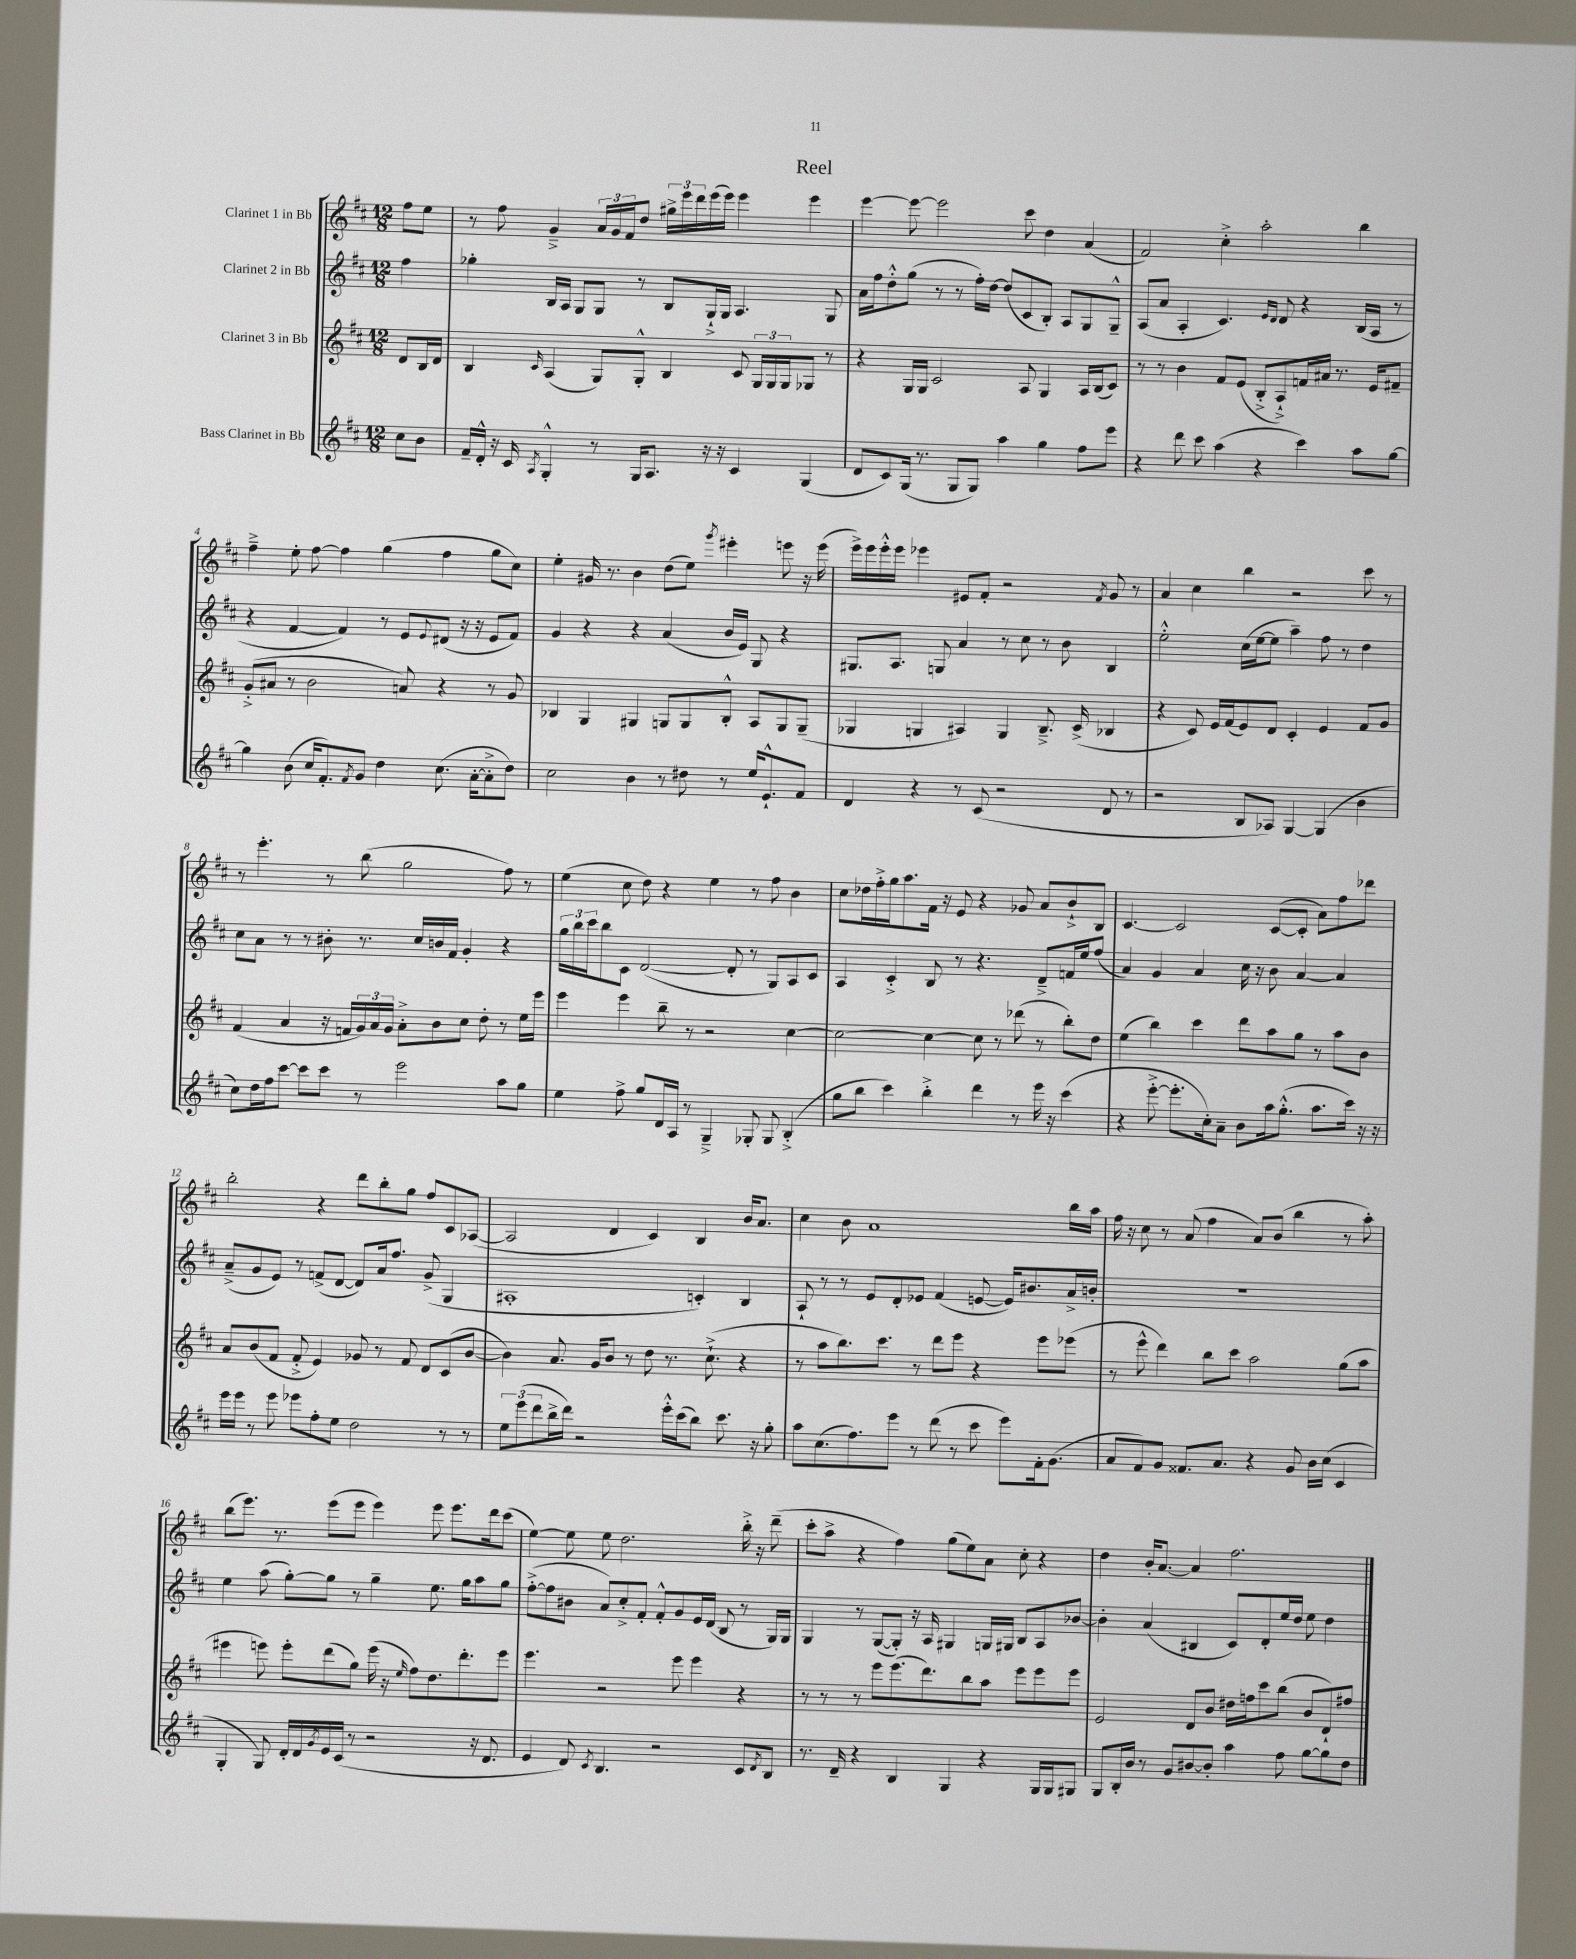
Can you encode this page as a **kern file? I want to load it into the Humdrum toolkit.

**kern	**kern	**kern	**kern
*staff4	*staff3	*staff2	*staff1
*clefG2	*clefG2	*clefG2	*clefG2
*k[f#c#]	*k[f#c#]	*k[f#c#]	*k[f#c#]
*M12/8	*M12/8	*M12/8	*M12/8
8cc#	8d	4ff#	8ff#
8b	16B	.	8ee
.	16d	.	.
=	=	=	=
16f#~	4B	4gg-'	8r
16d'^^	.	.	.
16r	.	.	8ff#
16c#	.	.	.
8qA	16qqc#	.	.
4G'^^	(4A	16B	4g~^
.	.	16A	.
.	.	8G	.
8r	8G)	8G	24a
.	.	.	24g
.	.	.	24f#
16G	8G'^^	8r	8dd
8.A	.	.	.
.	4B	8B	24gg#^
.	.	.	24eee
.	.	.	24ddd
16r	.	16G`^	(16eee
16r	.	16G	16eee)
4c#	8c#	4.A	4eee
.	24G	.	.
.	24G	.	.
.	24G	.	.
(4G	8G-	.	4eee
.	8r	8G	.
=	=	=	=
8d	4r	16a	[4eee
.	.	16ff#	.
8c#)	.	8dd'^^	.
(16G	16G	(8gg	8eee_
8.r	16G	.	.
.	2c#	8r	2eee]
8G	.	8r	.
8G)	.	16ff#')	.
.	.	[16dd	.
4aa	.	(8dd]	.
.	8A	8c#	8ccc#
4gg	4G	8B')	4dd
.	.	8A	.
8ff#	16A	8G	(4a
.	(16B	.	.
8eee	8c#)	8G~^^	.
=	=	=	=
4r	8r	(8A	2f#)
.	8r	8a	.
8ddd	4b	4A'	.
8ccc#	.	.	.
(4aa	8f#	4.c#)	4cc#'^
.	(8e	.	.
4r	8B'^	.	2aa'
.	.	16qqe	.
.	.	16qqd	.
.	8A`^)	8d	.
4ccc#)	16f	4r	.
.	16a#	.	.
.	8.r	.	.
8aa	.	(16B	4bb
.	16e	16A	.
[8gg	8f#~	8r	.
=	=	=	=
4gg]	(8g'^	4r	4ff#~^
.	8a#	.	.
(8b	8r	[4f#	8ee'
16cc#	2b	.	[8ff#
8.f#')	.	.	.
.	.	4f#])	4ff#]
8qf#	.	.	.
8g	.	.	.
4dd	.	8r	(4gg
.	8a)	8e	.
.	.	8qqe	.
(8.cc#	4r	(8d#	4ff#
.	.	16r	.
[16a'	.	16r	.
8a'^]	8r	8e	8gg
8dd)	8g	8f#)	8cc#)
=	=	=	=
2cc#	4B-	4g	4ee'
.	4G	4r	16g#
.	.	.	8.r
4b	4G#	4r	4b
8r	8G	(4a	(8dd
8dd#	8G	.	8ee)
.	.	.	8qggg
8r	8B-'^^	16b	4eee#'
.	.	16e)	.
16ee	8A	8G	.
8.e`^^	.	.	.
.	8G	4r	8eee
8f#	(8G~	.	16r
.	.	.	(16eee
=	=	=	=
4d	4G-	8.G#	16eee^)
.	.	.	16eee
.	.	.	16eee'^^
.	.	8.A	16eee
4r	4G	.	4eee-
.	.	8G	.
8r	4A#)	4a	8e#
(8c#	.	.	8f#'
2r	4G	8r	2r
.	.	8cc#	.
.	8.B~^	8r	.
.	.	8b	.
.	(16c#^	.	.
.	.	.	8qf#
8d	4B-	4B	8g
8r	.	.	8r
=	=	=	=
2r	4r	2ee'^^	4a
.	8c#)	.	4cc#
.	16e	.	.
.	(16f#	.	.
8B	8e)	(16cc#	4bb
.	.	[16ee	.
8A-)	8d	8ee]	.
[4G	4c#'	4aa~)	2r
(4G]	4e	8ff#	.
.	.	8r	.
4b	8f#	4dd	8ccc#
.	8g	.	8r
=	=	=	=
8cc#)	(4f#	8cc#	8r
16dd	.	8a	4.eee'
16ff#	.	.	.
[8ccc#	4a	8r	.
8ccc#]	.	8r	.
8ccc#	16r	8b#'	8r
.	16f	.	.
8r	24g)	8.r	(8bb
.	24a	.	.
.	24g	.	.
2eee	8a'^	.	2gg
.	.	16cc#	.
.	8b	16b	.
.	.	16f#	.
.	8cc#	4g'	.
.	8dd'	.	.
8aa	8r	4r	8ff#)
8gg	16ee	.	8r
.	16eee	.	.
=	=	=	=
4ee	4eee	24gg	(4ee
.	.	24bb	.
.	.	24ccc#	.
.	.	8bb	.
8ff#^	4eee	8c#	8cc#
8gg	.	([2d	8dd)
16d	8bb~	.	4r
16A	.	.	.
8r	8r	.	.
4G~^	2r	.	4ee
.	.	8d']	.
8G-'	.	8r	8r
8G-	.	8G)	8ff#
(4B'^	[4cc#	8A	4b
.	.	8c#	.
=	=	=	=
8gg	2cc#_	4A	8cc#
8bb	.	.	16dd-
.	.	.	16ff#'^
4ccc#)	.	4c#'^	16gg
.	.	.	8.aa
4bb'^	4cc#_	8B	16f#
.	.	.	16r
.	.	8r	8e
4ddd	8cc#]	4.r	4r
.	8r	.	.
8r	(8ddd-	.	8g-
16eee	8r	8d~^	8a
16r	.	.	.
(4ccc#	8bb')	16f	8b`^
.	.	16ee	.
.	8dd	(8ff#	8B
=	=	=	=
4r	(4ee	4a)	[4.c#
[8eee'^	4bb)	4g	.
8.eee']	.	.	2c#]
.	4ccc#	4a	.
16cc#')	.	.	.
8a~	.	.	.
8b	8ddd	16cc#	.
.	.	16r	.
16aa	8aa	8b	([8c#
(8.gg'^^	.	.	.
.	8gg	[4a	8c#']
8.aa	8r	.	8a)
.	8aa	4a]	8ff#
16ccc#)	.	.	.
16r	8b	.	8ddd-
16r	.	.	.
=	=	=	=
16eee	8a	(8a~^	2bb'
16eee	.	.	.
8r	(8b	8g	.
8eee	8f#	8e)	.
8eee-	8f#'^	8r	.
8ff#'	4e)	(8f^	4r
8ee	.	[8d	.
2dd	8g-	8d])	8ddd
.	8r	16a	8bb'
.	.	8.ff#	.
.	8f#	.	8gg
.	8d	(8g^	8ff#
8r	(8c#	4G	8c#
8r	[8b	.	([8A-
=	=	=	=
12ee	4b])	1A#'	2A-]
(12eee	.	.	.
12ddd	.	.	.
16bb^	8.a	.	.
16ddd)	.	.	.
2r	.	.	.
.	16g	.	.
.	8b	.	4d
.	8r	.	.
.	8dd	.	4c#)
16eee'^^	8.r	.	.
(16ccc#	.	.	.
8bb)	.	4c')	4B
.	(8.cc#`^	.	.
8.ccc#	.	.	.
.	4r	4B	16b
16r	.	.	8.a
8gg'	.	.	.
=	=	=	=
8aa	8r	8A`	4cc#
(8.cc#	8aa	8r	.
.	8.bb)	8r	8b
8.ff#)	.	.	.
.	.	8e	1a
.	8.ccc#	.	.
8eee	.	8d'	.
8r	8r	8e-	.
(8ddd	8ddd	(4f#	.
8r	8eee	.	.
8ccc#	4r	[8e	.
8eee)	.	16e])	.
.	.	8.b#	.
16f#'	8eee	.	.
(8.g	.	.	.
.	(8eee-	16a^	16bb
.	.	16b'	16aa
=	=	=	=
8a	8r	1.r	16ff#
.	.	.	16r
8f#)	8eee^^	.	8cc#
8g	4ddd)	.	8r
8.f##	.	.	(8a
.	8bb	.	4ff#
8.a	.	.	.
.	8ccc#	.	.
4r	2aa	.	8a)
.	.	.	(8b
8g	.	.	4bb
16b	.	.	.
(16cc#	.	.	.
4c#	(8gg	.	8r
.	8aa	.	8aa')
=	=	=	=
4G'	4eee#	4ee	(8bb
.	.	.	8.eee)
8G)	8eee)	(8aa	.
.	.	.	8.r
16d'	8eee'	[8gg')	.
16d	.	.	.
8qg	.	.	.
16e	(8ddd	8gg]	(8eee
(16c#	.	.	.
8r	8gg)	8r	8eee
2r	(16eee	4gg~	4eee)
.	16r	.	.
.	16qqee	.	.
.	8ff#)	.	.
.	8.dd	8.ee	8eee
.	.	.	8.eee
.	8.ddd'	16gg	.
16r	.	8aa	.
8.d	.	.	16ddd
.	8eee	8gg	(8ccc#
=	=	=	=
4e	4.eee	([8ff#'^	[4ee)
.	.	8ff#]	.
8d)	.	8b#	8ee]
8qc#	.	.	.
4.B	2r	8a)	8ee
.	.	8cc#'^	2.dd
.	.	8f#'	.
2r	.	8f#'^^	.
.	8eee	8g	.
.	4eee	16e	.
.	.	(16d	.
.	.	8B	.
8c#	4r	8r	16bb'^
.	.	.	16r
8qd	.	.	.
8B	.	16G)	(8ddd~
.	.	16G	.
=	=	=	=
8.r	8r	4G	8ccc#'
.	8r	.	8aa^
16d~	.	.	.
4r	8r	8r	4r
.	8eee	([8G	.
4B	(8.eee	8G'])	4ff#)
.	.	16r	.
.	8.ddd)	16A	.
4G	.	4G#	(8gg
.	8bb	.	8ee)
4r	8aa	16G	8a
.	.	16G#	.
.	8eee	8B	8cc#'
16G	8eee	8A	4r
16G	.	.	.
8G#	8eee	[8b-	.
=	=	=	=
8G	2e	4b-']	4dd
16B'	.	.	.
16b	.	.	.
8r	.	(4a	16b'
.	.	.	[8.a
8g	.	.	.
[8b#	8d	4B#	4a]
8b#']	8b	.	.
4aa	16dd#	8c#)	2.ff#
.	16ff	.	.
.	8ccc#	8d'	.
8ff#	(8bb	16ee	.
.	.	16dd	.
[8gg	8b	8ee	.
8gg]	8d`)	4dd	.
8dd	8ff#	.	.
==	==	==	==
*-	*-	*-	*-
